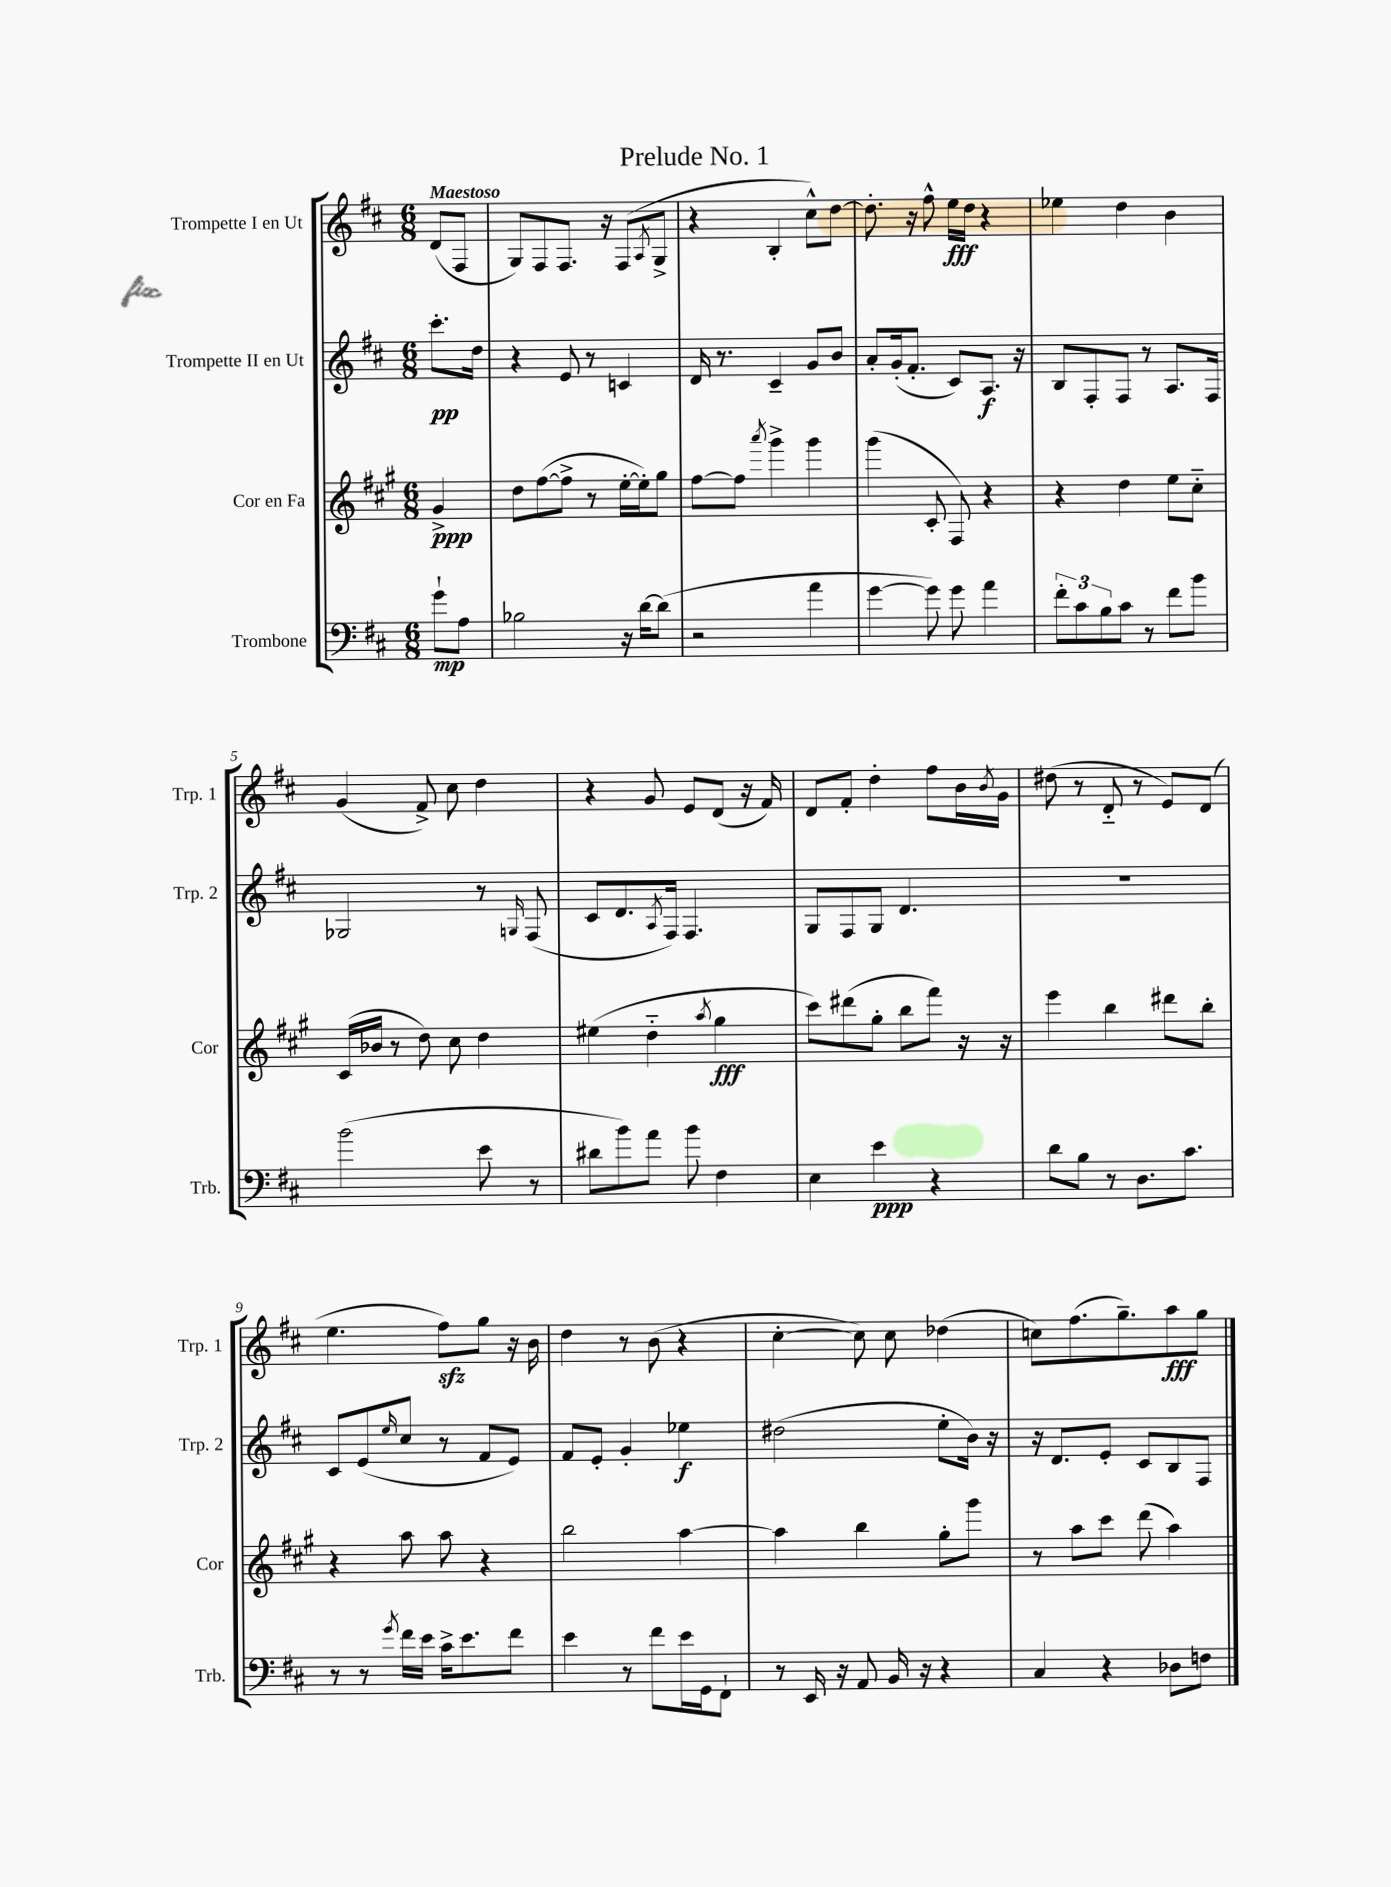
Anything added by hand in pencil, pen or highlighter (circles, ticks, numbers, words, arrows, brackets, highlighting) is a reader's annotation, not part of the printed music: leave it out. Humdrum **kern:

**kern	**kern	**kern	**kern
*staff4	*staff3	*staff2	*staff1
*clefF4	*clefG2	*clefG2	*clefG2
*k[f#c#]	*k[f#c#g#]	*k[f#c#]	*k[f#c#]
*M6/8	*M6/8	*M6/8	*M6/8
8g`	4g#^	8.ccc#'	(8d
8A	.	.	8F#
.	.	16dd	.
=	=	=	=
2B-	8dd	4r	8G)
.	([8ff#	.	8F#
.	8ff#^]	8e	8.F#
.	8r	8r	.
.	.	.	16r
16r	[16ee'	4c	(8F#
[16d	16ee'])	.	.
.	.	.	8qA
(8d]	8gg#	.	8G^
=	=	=	=
2r	[8ff#	16d	4r
.	.	8.r	.
.	8ff#]	.	.
.	8qaaa	.	.
.	4ggg#^	4c#~	4B'
4a	4ggg#	8g	8cc#^^)
.	.	8b	[8dd
=	=	=	=
[4g	(4ggg#	8a'	8.dd']
.	.	(16g'	.
.	.	8.f#'	16r
8g])	8c#'	.	8ff#^^
8g	8F#)	8c#)	16ee
.	.	.	16dd
4a	4r	8.A	4r
.	.	16r	.
=	=	=	=
12f#'	4r	8B	4ee-
12c#	.	.	.
.	.	8F#'	.
12B	.	.	.
8c#	4dd	8F#	4dd
8r	.	8r	.
8f#	8ee	8.A	4b
8b	8cc#'~	.	.
.	.	16F#	.
=	=	=	=
(2b	(16c#	2G-	(4g
.	16b-	.	.
.	8r	.	.
.	8dd)	.	8f#^)
.	8cc#	.	8cc#
8e	4dd	8r	4dd
.	.	16qqG	.
8r	.	(8F#	.
=	=	=	=
8d#	(4ee#	8c#	4r
8b)	.	8.d	.
8a	4dd'~	.	8g
.	.	8qA	.
.	.	16F#)	.
8b	.	4.F#	8e
.	8qaa	.	.
4F#	4gg#	.	(8d
.	.	.	16r
.	.	.	16f#)
=	=	=	=
4E	8ccc#)	8G	8d
.	(8ddd#	8F#	8f#'
4e	8gg#'	8G	4dd'
.	8bb	4.d	.
4r	8fff#)	.	8ff#
.	16r	.	16b
.	.	.	8qb
.	16r	.	16g
=	=	=	=
8d	4eee	2.r	(8dd#
8B	.	.	8r
8r	4bb	.	8d'~
8.D	.	.	8r
.	8ddd#	.	8e)
8.c#	.	.	.
.	8bb'	.	(8d
=	=	=	=
8r	4r	8c#	4.ee
8r	.	(8e	.
8qg	.	16qqee	.
16f#	8aa	8cc#	.
16e	.	.	.
16c#^	8aa	8r	8ff#)
8.e	.	.	.
.	4r	8f#	8gg
8f#	.	8e)	16r
.	.	.	16b
=	=	=	=
4e	2bb	8f#	4dd
.	.	8e'	.
8r	.	4g'	8r
8f#	.	.	(8b
16e	[4aa	4ee-	4r
16GG	.	.	.
8FF#`	.	.	.
=	=	=	=
8r	4aa]	(2dd#	[4cc#'
16EE	.	.	.
16r	.	.	.
8AA	4bb	.	8cc#])
16BB	.	.	8cc#
16r	.	.	.
4r	8gg#'	8ee'	(4dd-
.	8ggg#	16b)	.
.	.	16r	.
=	=	=	=
4C#	8r	16r	8cc)
.	.	8.d	.
.	8aa	.	(8.ff#
4r	8ccc#	8e'	.
.	.	.	8.gg~)
.	(8ddd	8c#	.
8D-	4aa)	8B	8aa
8F	.	8F#	8gg
==	==	==	==
*-	*-	*-	*-
